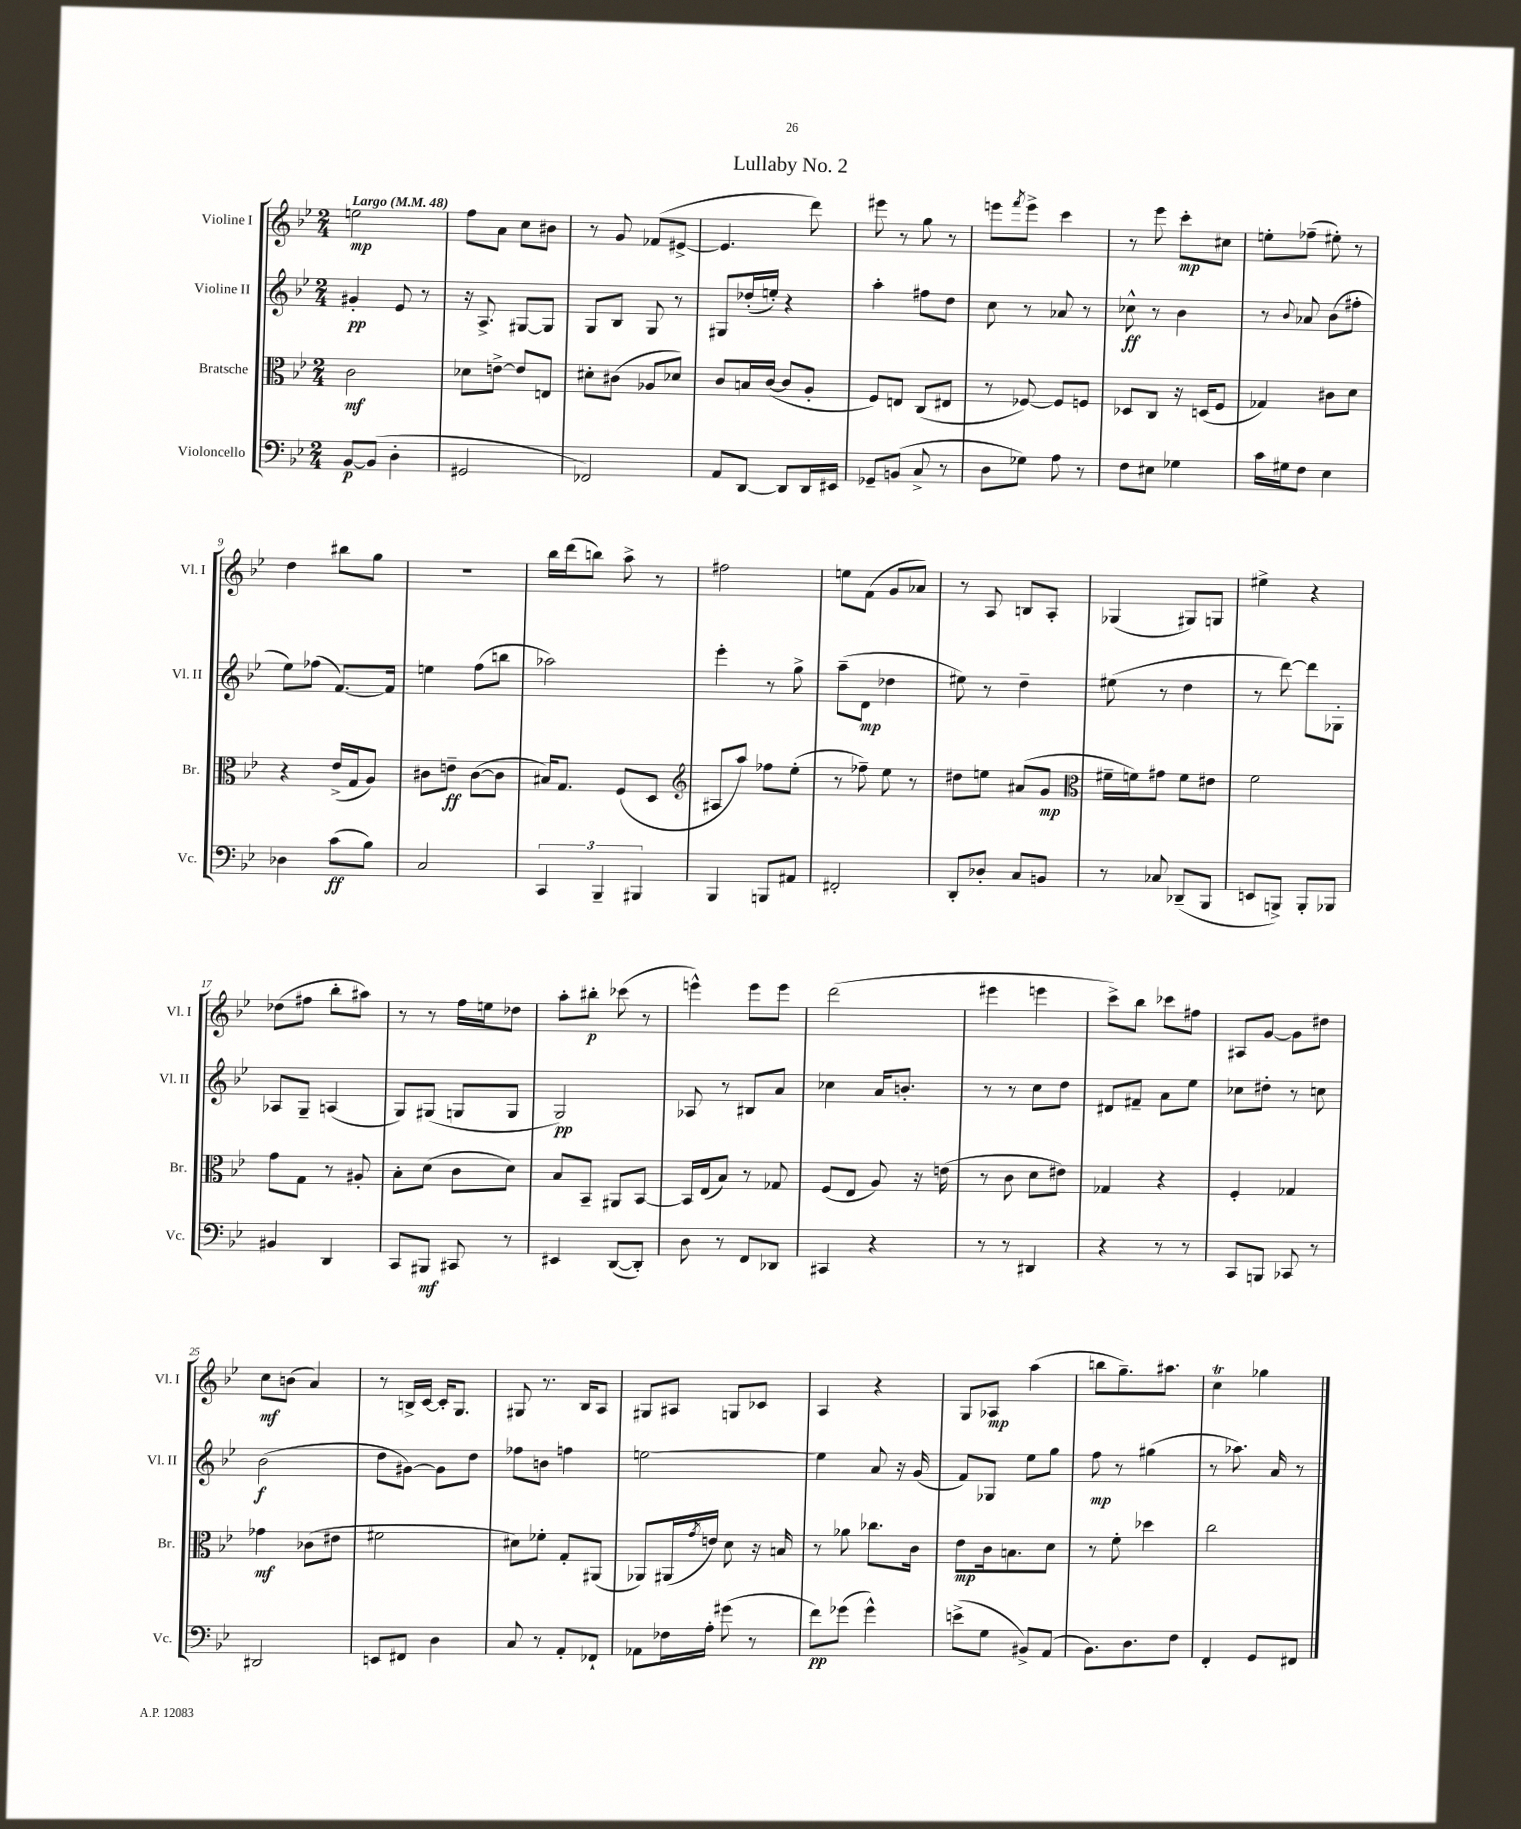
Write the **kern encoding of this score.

**kern	**kern	**kern	**kern
*staff4	*staff3	*staff2	*staff1
*clefF4	*clefC3	*clefG2	*clefG2
*k[b-e-]	*k[b-e-]	*k[b-e-]	*k[b-e-]
*M2/4	*M2/4	*M2/4	*M2/4
*MM48	*MM48	*MM48	*MM48
[8BB-	2c	4g#'	2ee
(8BB-]	.	.	.
4D'	.	8e-	.
.	.	8r	.
=	=	=	=
2GG#	8d-	16r	8ff
.	.	8.A^	.
.	[8e^	.	8a
.	8e]	[8G#	8cc
.	8E	8G#]	8b#
=	=	=	=
2FF-)	8d#'	8G	8r
.	(8c#	8B-	8g
.	8A-	8G	(8f-
.	8d-)	8r	[8e#^
=	=	=	=
8AA	8c	8G#	4.e#]
[8DD	16B	(16dd-'	.
.	([16c	16ee')	.
8DD]	8c]	4r	.
16DD	8A'	.	8ddd)
16EE#	.	.	.
=	=	=	=
8GG-~	8F)	4aa'	8eee#
(8BB	8E	.	8r
8C^	(8C	8ff#	8gg
8r	8E#	8dd	8r
=	=	=	=
8D	8r	8cc	8eee
.	.	.	8qfff
8G-)	[8F-)	8r	8eee^
8A	8F-]	8a-	4ccc
8r	8F	8r	.
=	=	=	=
8F	8D-	8cc-^^	8r
8E#	8C	8r	8eee-
4G-	16r	4b-	8ccc'
.	(16D	.	.
.	8F	.	8cc#
=	=	=	=
16c	4G-)	8r	8ee'
16G#	.	.	.
.	.	8qqb-	.
8F	.	8a-	(8ff-~
4E-	8c#	(8b-	8ee#')
.	8d	8ff#'	8r
=	=	=	=
4D-	4r	8ee-)	4dd
.	.	(8ff-	.
(8c	(16e-^	[8.f)	8bb#
.	16G	.	.
8B-)	8A)	.	8gg
.	.	16f]	.
=	=	=	=
2C	8c#	4ee	2r
.	8e~	.	.
.	([8c#	(8ff	.
.	8c#]	8bb	.
=	=	=	=
6CC	16B#)	2aa-)	16bb-
.	8.G	.	(16ddd
.	.	.	8bb)
6BBB-~	.	.	.
.	(8F	.	8aa^
6BBB#	.	.	.
.	8D	.	8r
=	=	=	=
*	*clefG2	*	*
4BBB-	8A#	4eee-'	2ff#
.	8aa)	.	.
8BBB	8ff-	8r	.
8AA#	(8ee-'	8gg^	.
=	=	=	=
2FF#'	8r	(8aa~	8ee
.	8ff-~)	8d	(8f
.	8ee-	4dd-	8g
.	8r	.	8a-)
=	=	=	=
8DD'	8dd#	8ee#)	8r
8D-'	8ee	8r	8A
8C	(8a#	4dd~	8B
8BB	8g	.	8A'
=	=	=	=
*	*clefC3	*	*
8r	16f#~	(8ee#	(4G-
.	16f)	.	.
8C-	8g#	8r	.
(8DD-~	8f	4dd	8G#)
8BBB-	8e#	.	8G
=	=	=	=
8EE	2f	8r	4ee#^
8BBB^)	.	[8ddd)	.
8BBB'	.	8ddd]	4r
8BBB-	.	8G-'	.
=	=	=	=
4BB#	8g	8A-	(8dd-
.	8G	8G~	8ff#
4DD	8r	(4A	8bb-'
.	8A#'	.	8aa#)
=	=	=	=
8CC	8B-'	8G)	8r
8BBB#	(8d	(8G#	8r
8CC#	8c	8G	16ff
.	.	.	16ee
8r	8d)	8G	8dd-
=	=	=	=
4EE#	8B-	2G)	8aa'
.	8BB-~	.	8bb#'
([8DD	8AA#	.	(8ccc-
8DD'])	[8BB-	.	8r
=	=	=	=
8D	16BB-]	8A-	4eee^^)
.	(16E-	.	.
8r	8B-)	8r	.
8FF	8r	8B#	8eee
8DD-	8G-	8a	8eee
=	=	=	=
4CC#	(8F	4cc-	(2ddd
.	8E-	.	.
4r	8A)	16a	.
.	.	8.b'	.
.	16r	.	.
.	(16e	.	.
=	=	=	=
8r	8r	8r	4eee#
8r	8c	8r	.
4DD#	8d	8cc	4eee
.	8e#)	8dd	.
=	=	=	=
4r	4G-	8d#	8ccc^)
.	.	8f#~	8bb-
8r	4r	8a	8ccc-
8r	.	8ee-	8ff#
=	=	=	=
8CC	4F'	8cc-	8A#
8BBB	.	8dd#'	[8g
8CC-	4G-	8r	8g]
8r	.	8cc	8dd#
=	=	=	=
2DD#	4g-	(2b-	8cc
.	.	.	(8b
.	(8c-	.	4a)
.	8e#	.	.
=	=	=	=
8EE	2f#	8dd	8r
8FF#	.	[8g#)	16B^
.	.	.	[16c
4D	.	8g#]	16c']
.	.	.	8.G
.	.	8dd	.
=	=	=	=
8C	8d#)	8ff-	8G#
8r	8f-'	8b	8.r
8AA'	8G'	4ff	.
.	.	.	16B-
8FF-`	(8AA#	.	8A
=	=	=	=
8AA-	8AA-)	[2ee	8G#
16F-	(16AA#	.	8A#
.	8qg	.	.
16A'	16e)	.	.
(8g#	8d	.	8G
8r	16r	.	8c-
.	16B	.	.
=	=	=	=
8f)	8r	4ee]	4A
(8g-	8a-	.	.
4g-^^)	8.cc-	8a	4r
.	.	16r	.
.	16c	(16g	.
=	=	=	=
(8e^	8e-	8f)	8G
8G	16c	8G-	8A-
.	8.B	.	.
8BB#^)	.	8ee-	(4aa
(8AA	8d	8gg	.
=	=	=	=
8.BB-)	8r	8ff	8bb
.	8f'	8r	8.gg~)
8.D	.	.	.
.	4dd-	(4gg#	.
.	.	.	8.aa#
8F	.	.	.
=	=	=	=
4FF'	2cc	8r	4cc
.	.	8.aa-)	.
8GG	.	.	4gg-
.	.	16a	.
8FF#	.	8r	.
==	==	==	==
*-	*-	*-	*-
